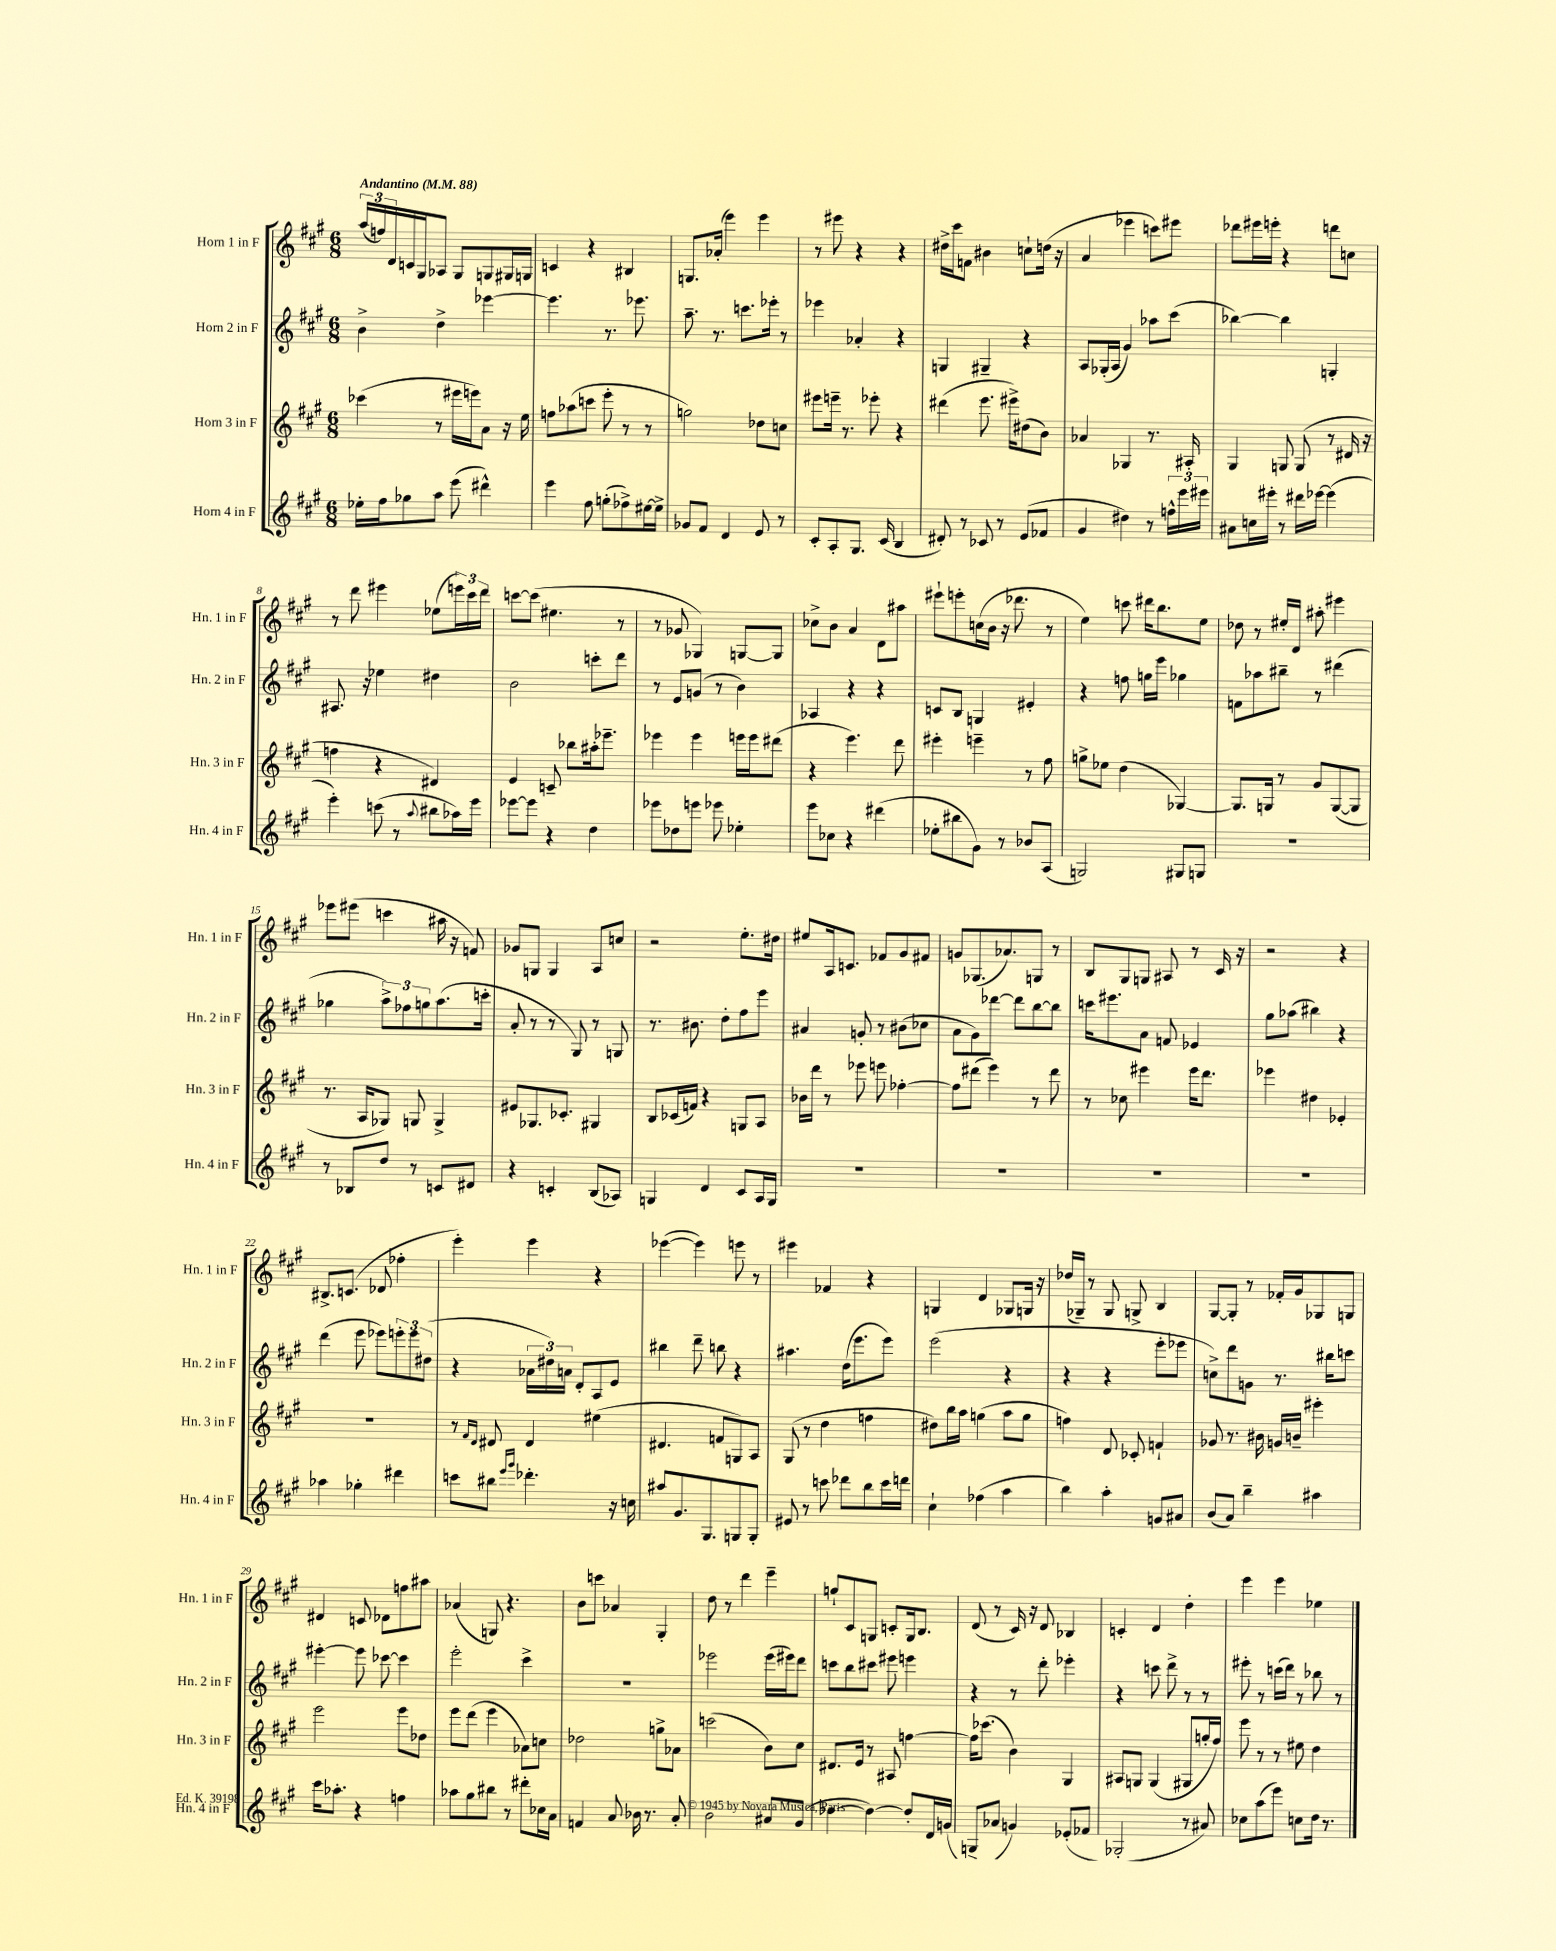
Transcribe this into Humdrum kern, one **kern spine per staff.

**kern	**kern	**kern	**kern
*part4	*part3	*part2	*part1
*staff4	*staff3	*staff2	*staff1
*I"Horn 4 in F	*I"Horn 3 in F	*I"Horn 2 in F	*I"Horn 1 in F
*I'Hn. 4 in F	*I'Hn. 3 in F	*I'Hn. 2 in F	*I'Hn. 1 in F
*clefG2	*clefG2	*clefG2	*clefG2
*k[f#c#g#]	*k[f#c#g#]	*k[f#c#g#]	*k[f#c#g#]
*M6/8	*M6/8	*M6/8	*M6/8
*MM88	*MM88	*MM88	*MM88
=1	=1	=1	=1
!	!	!	!LO:TX:a:B:t=Andantino
16ee-X'\LL	(4ccc-X\	4b^\	(24aa/LL
.	.	.	24ffn/)
16ff#\J	.	.	.
.	.	.	24d/
8gg-X\	.	.	16cn/
.	.	.	16G#/J
8aa\J	8r	4dd^\	8A-X/J
(8eee\	16eee#X\LL	.	8G#/L
.	16eeen\J)	.	.
4ddd#X^^\)	8a\J	[4eee-X\	8Gn/
.	16r	.	16G#X/L
.	16ee\	.	16Gn/JJ
=2	=2	=2	=2
4eee\	8ffn\L	4.eee-\]	4cn/
.	(8aa-X\	.	.
8ff#\	8cccn\J	.	4r
(8ggn'\L	8eee'\	8.r	.
8ff-X^\)	8r	.	4B#X/
.	.	8.eee-X\	.
[16ee#X\L	8r	.	.
16ee#^\JJ]	.	.	.
=3	=3	=3	=3
8g-X/L	2ggn\)	8.aa~\	8.Gn/L
8f#/J	.	.	.
.	.	8.r	(16a-X'/Jk
4d/	.	.	4eee\)
.	.	8.cccn\L	.
8e/	8dd-X\L	.	4eee\
.	.	16eee-X'\Jk	.
8r	8ccn\J	8r	.
=4	=4	=4	=4
8c#'/L	8eee#X\L	4eee-X\	8r
8A'/	16eeen~\Jk	.	8eee#X\
.	8.r	.	.
8.G#/J	.	4a-X'/	4r
.	8eee-X'\	.	.
(16c#/	.	.	.
4B/	4r	4r	4r
=5	=5	=5	=5
8d#X'/)	(4ddd#X\	4Gn/	16dd#X^\LL
.	.	.	16ccc#\J
8r	.	.	8fn\J
8c-X/	8.eee\	4G#X~/	4b#X\
8r	.	.	.
.	16eee#X^\KL)	.	.
(8e/L	(8dd#X\	4r	8ccn`\L
8f-X/J	8b\J)	.	(16ddn\Jk
.	.	.	16r
=6	=6	=6	=6
4g#/	4a-X/	8A/L	4a/
.	.	(16G-X'/L	.
.	.	16A/JJ	.
4dd#X\)	4G-X/	4g#/)	4eee-X\
8r	8.r	8aa-X\L	8cccn\L)
24ffn^^\LL	.	(8ccc#\J	8eee#X\J
24eee\	.	.	.
.	16A#X'/	.	.
24eee#X\JJ	.	.	.
=7	=7	=7	=7
8a#X\L	4G#/	[4bb-X\)	8ddd-X\L
16ccn\L	.	.	16eee#X\L
16eee#X'\JJ	.	.	16eeen'\JJ
8r	8Gn/	4bb-\]	4r
16ddd#X\LL	(8G/	.	.
[16eee-X\JJ	.	.	.
(4eee-\]	8r	4Gn'/	8dddn\L
.	16d#X/	.	8ccn\J
.	16r	.	.
!!LO:LB:g=z
=8	=8	=8	=8
4eee'\)	4ffn\	8.A#X/	8r
.	.	.	8ddd\
.	.	16r	.
(8cccn\	4r	4ee-X\	4eee#X\
8r	.	.	.
8qqaa/	.	.	.
8bb#X\L	4d#X/)	4dd#X\	(8ee-X\L
16aa-X\L)	.	.	24eeen\L)
.	.	.	24ccc#\
16eee\JJ	.	.	.
.	.	.	24ddd\JJ
=9	=9	=9	=9
[8eee-X\L	4e/	2b\	[8cccn\L
8eee-\J]	.	.	(8ccc\J]
4r	8cn~/	.	4.ee#X\
.	8bb-X\L	.	.
4dd\	16aa#X'\k	8cccn'\L	.
.	8.eee-X~\J	.	.
.	.	8ddd\J	8r
=10	=10	=10	=10
8eee-X\L	4eee-X\	8r	8r
8dd-X\	.	8e/L	8g-X/
8eeen\J	4eee-\	(8gn/J	4G-X/)
8eee-X\	.	8r	.
4ee-X'\	16eeen\LL	4b\)	[8Gn/L
.	16eee\J	.	.
.	(8ddd#X\J	.	8G/J]
=11	=11	=11	=11
8eee\L	4r	4A-X/	8cc-X^\L
8cc-X\J	.	.	8b\J
4r	4.eee\)	4r	4a/
(4ddd#X\	.	4r	8d\L
.	8ddd\	.	8aa#X\J
=12	=12	=12	=12
8ee-X'\L	4eee#X'\	8cn/L	8eee#X`\L
8bb#X\	.	8B/J	8eeen'\
8g#\J)	4eeen~\	4Gn/	(16ccn\L
.	.	.	16b\JJ
8r	.	.	16r
.	.	.	8.ddd-X\
8b-X/L	8r	4e#X'/	.
(8A/J	8ff#\	.	8r
=13	=13	=13	=13
2Gn/)	8ggn^\L	4r	4ee\)
.	8ee-X\J	.	.
.	(4dd\	8ffn\	8cccn\
.	.	16ggn\LL	16ddd#X\KL
.	.	16eee\JJ	8.bb\
8G#X/L	[4G-X/)	4gg-X\	.
8Gn/J	.	.	8ee\J
=14	=14	=14	=14
2.r	8.G-/L]	8fn\L	8dd-X\
.	.	8aa-X\	8r
.	16Gn/Jk	.	.
.	8r	8bb#X~\J	16ee#X'/LL
.	.	.	16d/JJ
.	8g#/L	8r	8aa#X'\
.	([8G/	(4ddd#X\	4eee#X\
.	8G/J]	.	.
!!LO:LB:g=z
=15	=15	=15	=15
8r	8.r	4gg-X\	8eee-X\L
8B-X/L	.	.	(8eee#X\J
.	16A/KL	.	.
8dd/J	8G-X/J)	12aa^\L)	4cccn\
.	.	12ff-X\	.
8r	8Gn/	.	.
.	.	12ggn\	.
8cn/L	4G^/	(8.aa\	16aa#X\
.	.	.	16r
8d#X/J	.	.	8fn/)
.	.	16cccn'\Jk	.
=16	=16	=16	=16
4r	8e#X/L	8a'/	8g-X/L
.	8.G-X/	8r	8Gn/J
4cn'/	.	8r	4G/
.	8.c-X'/J	.	.
.	.	8G#/)	.
(8B/L	4G#X/	8r	8A/L
8A-X/J)	.	8Gn/	8ccn/J
=17	=17	=17	=17
4Gn/	8B/L	8.r	2r
.	(16c-X/L	.	.
.	16fn/JJ)	8.b#X\	.
4d/	4r	.	.
.	.	8dd'\L	.
8c#/L	8Gn/L	8ff#\	8.ee'\L
16A/L	8A/J	8eee\J	.
16G/JJ	.	.	16dd#X\Jk
=18	=18	=18	=18
2.r	16b-X\LL	4a#X/	8ee#X/L
.	16ddd\JJ	.	.
.	8r	.	16A/k
.	.	.	8.cn/J
.	8eee-X\	8gn'/	.
.	8eeen\	8r	8f-X/L
.	[4ff-X'\	(8b#X\L	8g#/
.	.	8cc-X\J	8f#X/J
=19	=19	=19	=19
2.r	8ff-\L]	8a\L	8gn/L
.	(8ddd#X\J	8g#\)	(8.G-X/
.	4eee\)	[8ddd-X\J	.
.	.	.	8.a-X/)
.	.	8ddd-\L]	.
.	8r	[8bb\	8Gn/J
.	8ddd#\	8bb\J]	8r
=20	=20	=20	=20
2.r	8r	16cccn\KL	8B/L
.	.	8.eee#X\	.
.	8cc-X\	.	8G#/
.	4eee#X\	8a\J	8Gn/J
.	.	8fn/	8A#X/
.	16eee#\KL	4e-X/	8r
.	8.ddd\J	.	.
.	.	.	16c#/
.	.	.	16r
=21	=21	=21	=21
2.r	4eee-X\	8gg#\L	2r
.	.	(8aa-X\J	.
.	4dd#X\	4bb#X\)	.
.	4e-X'/	4r	4r
!!LO:LB:g=z
=22	=22	=22	=22
4aa-X\	2.r	(4ddd\	8.B#X^/L
.	.	.	(8.cn/J
4gg-X'\	.	8eee\	.
.	.	8eee-X\L)	8d-X/
4ddd#X\	.	12eeen'\	4ff-X'\
.	.	12eee\	.
.	.	(12dd#X\J	.
=23	=23	=23	=23
8cccn\L	8r	4r	4eee'\)
.	16qqf#/LL	.	.
.	16qqd/JJ	.	.
8bb#X\J	8d#X/	.	.
16qqeee/LL	.	.	.
16qqggg#/JJ	.	.	.
4.ddd-X'\	4d#/	24a-X\LL	4eee\
.	.	24dd#X\)	.
.	.	24an\JJ	.
.	.	8d'/L	.
.	(4ee#X\	8A/	4r
16r	.	8e/J	.
16ccn\	.	.	.
=24	=24	=24	=24
8aa#X/L	4.d#X/	4bb#X\	([4eee-X\
8.g#/	.	.	.
.	.	8ddd~\	4eee-\])
8.G#/	.	.	.
.	8fn/L	8bbn\	.
8Gn/	8Gn/)	4r	8eeen\
8G'/J	8A/J	.	8r
=25	=25	=25	=25
8e#X/	(8G#/	4.aa#X\	4eee#X\
8r	8r	.	.
8cccn\	4dd\	.	4f-X/
8ddd-X\L	.	(16dd\KL	.
.	.	8.eee\	.
8bb\	4ffn\	.	4r
16ccc\L	.	8eee\J)	.
16dddn\JJ	.	.	.
=26	=26	=26	=26
4cc#`\	8dd#X\L)	(2eee\	4Gn/
.	16bb\L	.	.
.	16aa\JJ	.	.
(4ff-X\	(4ggn\	.	4d/
4aa\	8aa\L	4r	8G-X/L
.	8gg\J	.	16Gn/Jk
.	.	.	16r
=27	=27	=27	=27
4bb\)	4ffn\)	4r	(16dd-X/LL
.	.	.	16G-X~/JJ)
.	.	.	8r
4aa'\	8d/	4r	8G-/
.	8c-X'/	.	8Gn^/
8gn/L	4fn`/	8eee'\L	4B/
8a#X/J	.	8eee-X\J	.
=28	=28	=28	=28
(8b/L	8g-X/	8ccn^\L)	[8G#/L
8a/J)	8.r	8ddd\	8G#'/J]
4bb~\	.	8gn\J	8r
.	16b#X\	.	.
.	16gn/LL	8.r	16f-X'/LL
.	16bn~/JJ	.	16g#/J
4aa#X\	4eee#X'\	.	8G-X/
.	.	16bb#X\KL	.
.	.	8cccn\J	8Gn/J
!!LO:LB:g=z
=29	=29	=29	=29
16ccc#\KL	2eee\	[4eee#X'\	4d#X/
8.aa-X'\J	.	.	.
4r	.	8eee#\]	8cn/
.	.	[8ccc-X\	8d-X\L
4ffn\	8eee\L	4ccc-\]	8ffn\
.	8dd-X\J	.	8aa#X\J
=30	=30	=30	=30
8aa-X\L	8eee\L	2eee'\	(4a-X/
8gg#\	(8ddd\J	.	.
8bb#X\J	4eee\	.	8Gn/)
8r	.	.	4.r
8ddd#X'\L	8a-X\L)	4ccc#^\	.
16cc-X\L	8ccn\J	.	.
16a\JJ	.	.	.
=31	=31	=31	=31
4fn/	2dd-X\	2.r	8b\L
.	.	.	8cccn\J
8a/	.	.	4a-X/
16b-X\	.	.	.
8.r	.	.	.
.	8ggn^\L	.	4G#'/
8a'/	8a-X\J	.	.
=32	=32	=32	=32
2b\	(2cccn\	2eee-X\	8dd\
.	.	.	8r
.	.	.	4ddd\
8a#X/L	8b\L)	(16eee-\LL	4eee~\
.	.	16eee#X\J)	.
(8g#/J	8cc#\J	8ddd\J	.
=33	=33	=33	=33
[4dd-X\	8.d#X/L	8cccn\L	8ggn`/L
.	.	8bb\	8c#/
.	16e/Jk	.	.
4dd-\_)	8r	8ccc#X\J	8Gn/J
.	8A#X/	8eee#X\	8cn'/L
8dd-'/L]	[4ffn\	4eeen\	16G/k
.	.	.	8.B/J
16d/L	.	.	.
(16gn/JJ	.	.	.
=34	=34	=34	=34
8Gn^/L	16ff\KL]	4r	(8d/
.	(8.ccc-X\J	.	.
8a-X/J	.	.	8r
4gn/)	4b\)	8r	16c#/)
.	.	.	16r
.	.	8ddd'\	8d/
(8e-X'/L	4G#/	4eee-X'\	4B-X/
8f-X/J	.	.	.
=35	=35	=35	=35
2G-X'/	8A#X/L	4r	4cn'/
.	8Gn/J	.	.
.	(4G/	8cccn\	4d/
.	.	8ddd^\	.
8r	8G#X/L	8r	4dd'\
8a#X/)	16ggn'/L	8r	.
.	16ff#/JJ)	.	.
=36	=36	=36	=36
8cc-X\L	8eee\	8eee#X'\	4eee\
(8aa\	8r	8r	.
8eee\J)	8r	(16cccn\LL	4eee\
.	.	16ddd\JJ)	.
8ccn\L	8ee#X\	8r	.
16dd\Jk	4dd\	8bb-X\	4ee-X\
8.r	.	.	.
.	.	8r	.
==	==	==	==
*-	*-	*-	*-
